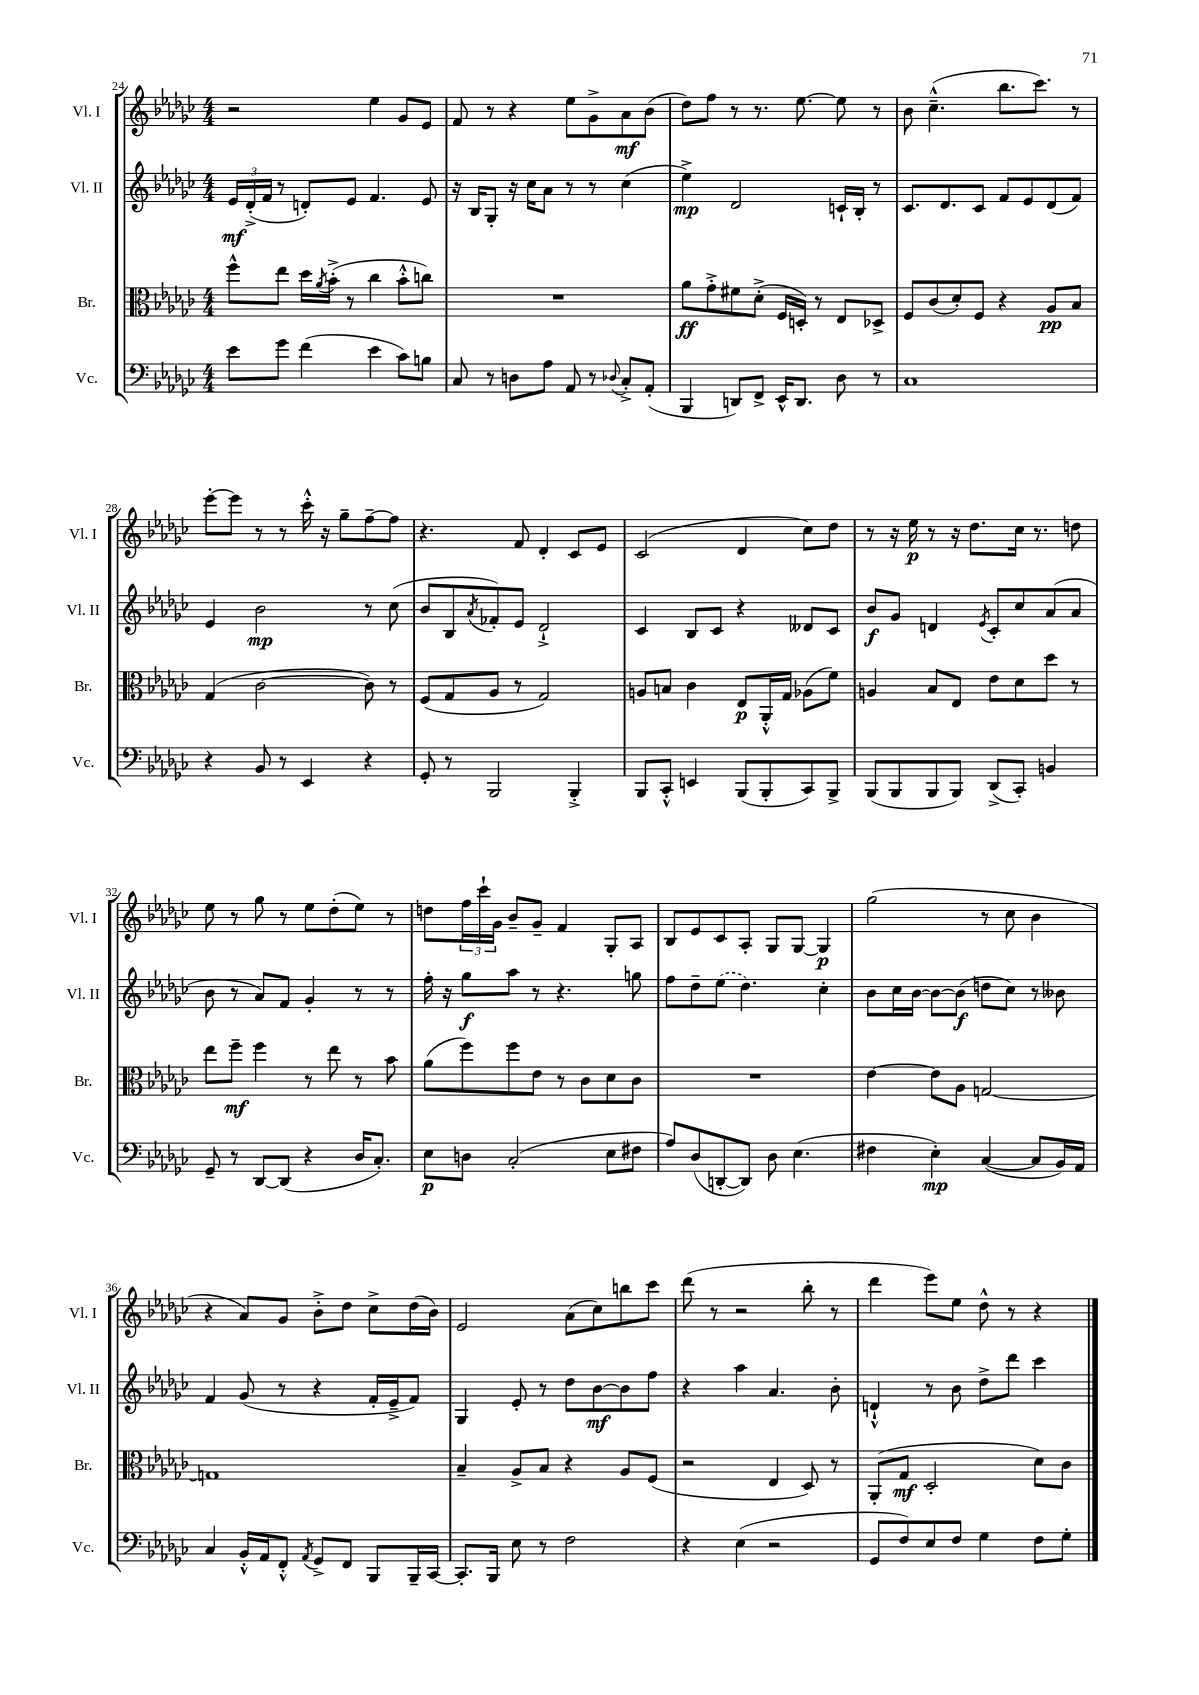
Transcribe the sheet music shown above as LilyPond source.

<<
\new StaffGroup <<
\new Staff = "s0" \with { instrumentName = "Vl. I" shortInstrumentName = "Vl. I" } {
    \clef treble \key ges \major \numericTimeSignature \time 4/4
    r2 ees''4 ges'8 ees'8 |
    f'8 r8 r4 ees''8 ges'8-> aes'8\mf bes'8( |
    des''8) f''8 r8 r8. ees''8.~ ees''8 r8 |
    bes'8 ces''4.---^( bes''8. ces'''8.) r8 |
    ees'''8~-. ees'''8 r8 r8 ces'''16-.-^ r16 ges''8-- f''8~-- f''8 |
    r4. f'8 des'4-. ces'8 ees'8 |
    ces'2( des'4 ces''8) des''8 |
    r8 r16 ees''16\p r8 r16 des''8. ces''16 r8. d''8 |
    ees''8 r8 ges''8 r8 ees''8 des''8-.( ees''8) r8 |
    d''8 \tuplet 3/2 { f''16 ces'''16-! ges'16 } bes'8-- ges'8-- f'4 ges8-. aes8 |
    bes8 ees'8 ces'8 aes8-. ges8 ges8~ ges4\p |
    ges''2( r8 ces''8 bes'4 |
    r4 aes'8) ges'8 bes'8-.-> des''8 ces''8-> des''16( bes'16) |
    ees'2 aes'8( ces''8) b''8 ces'''8 |
    des'''8( r8 r2 bes''8-. r8 |
    des'''4 ees'''8) ees''8 des''8-^ r8 r4 \bar "|." |
}
\new Staff = "s1" \with { instrumentName = "Vl. II" shortInstrumentName = "Vl. II" } {
    \clef treble \key ges \major \numericTimeSignature \time 4/4
    \tuplet 3/2 { ees'16\mf des'16-.->( f'16 } r8 d'8-.) ees'8 f'4. ees'8 |
    r16 bes16 ges8-. r16 ces''16 aes'8 r8 r8 ces''4( |
    ees''4->\mp) des'2 c'16-! bes16-. r8 |
    ces'8. des'8. ces'8 f'8 ees'8 des'8( f'8) |
    ees'4 bes'2\mp r8 ces''8( |
    bes'8 bes8 \acciaccatura { aes'8 } fes'8-.) ees'8 des'2-!-> |
    ces'4 bes8 ces'8 r4 deses'8 ces'8 |
    bes'8\f ges'8 d'4 \acciaccatura { ees'8 } ces'8-. ces''8 aes'8( aes'8 |
    bes'8 r8 aes'8) f'8 ges'4-. r8 r8 |
    f''16-. r16 ges''8\f aes''8 r8 r4. g''8 |
    f''8 des''8-- \once \slurDashed ees''8( des''4.) ces''4-. |
    bes'8 ces''16 bes'16~ bes'8~ bes'8\f( d''8 ces''8) r8 beses'8 |
    f'4 ges'8( r8 r4 f'16-. ees'16---> f'8) |
    ges4 ees'8-. r8 des''8 bes'8~\mf bes'8 f''8 |
    r4 aes''4 aes'4. bes'8-. |
    d'4-!-^ r8 bes'8 des''8-> des'''8 ces'''4 \bar "|." |
}
\new Staff = "s2" \with { instrumentName = "Br." shortInstrumentName = "Br." } {
    \clef alto \key ges \major \numericTimeSignature \time 4/4
    f''8-^ ees''8 des''16 \acciaccatura { aes'8 } bes'16-.->( r8 ces''4 bes'8-.-^ c''8) |
    R1 |
    aes'8\ff ges'8-.-> fis'8 des'8-.->( f16 d16-.) r8 ees8 des8-> |
    f8 ces'8( des'8-.) f8 r4 aes8\pp bes8 |
    ges4( ces'2~ ces'8) r8 |
    f8( ges8 aes8 r8 ges2) |
    a8 b8 ces'4 ees8\p aes,16-.-^ ges16 aes8( f'8) |
    a4 bes8 ees8 ees'8 des'8 des''8 r8 |
    ees''8 f''8--\mf f''4 r8 ees''8 r8 bes'8 |
    aes'8( f''8) f''8 ees'8 r8 ces'8 des'8 ces'8 |
    R1 |
    ees'4~ ees'8 aes8 g2~ |
    g1 |
    bes4-- aes8-> bes8 r4 aes8 f8( |
    r2 ees4 des8) r8 |
    aes,8-.( ges8\mf des2-. des'8) ces'8 \bar "|." |
}
\new Staff = "s3" \with { instrumentName = "Vc." shortInstrumentName = "Vc." } {
    \clef bass \key ges \major \numericTimeSignature \time 4/4
    ees'8 ges'8 f'4( ees'4 ces'8) b8 |
    ces8 r8 d8 aes8 aes,8 r8 \appoggiatura { des8 } ces8-.-> aes,8-.( |
    bes,,4 d,8) f,8-> ees,16-^ d,8. des8 r8 |
    ces1 |
    r4 bes,8 r8 ees,4 r4 |
    ges,8-. r8 bes,,2 bes,,4-.-> |
    bes,,8 ces,8-.-^ e,4 bes,,8( bes,,8-. ces,8) bes,,8-> |
    bes,,8( bes,,8 bes,,8 bes,,8) des,8->( ces,8-.) b,4 |
    ges,8-- r8 des,8~ des,8( r4 des16 ces8.-.) |
    ees8\p d8 ces2-.( ees8 fis8 |
    aes8) des8( d,8~-. d,8) des8 ees4.( |
    fis4 ees4-.\mp) ces4~( ces8 bes,16) aes,16 |
    ces4 bes,16-.-^ aes,16 f,8-.-^ \acciaccatura { aes,8 } ges,8-> f,8 bes,,8 bes,,16-- ces,16~ |
    ces,8.-. bes,,16 ees8 r8 f2 |
    r4 ees4( r2 |
    ges,8 f8) ees8 f8 ges4 f8 ges8-. \bar "|." |
}
>>
>>
\layout { \context { \Score currentBarNumber = #24 } }
